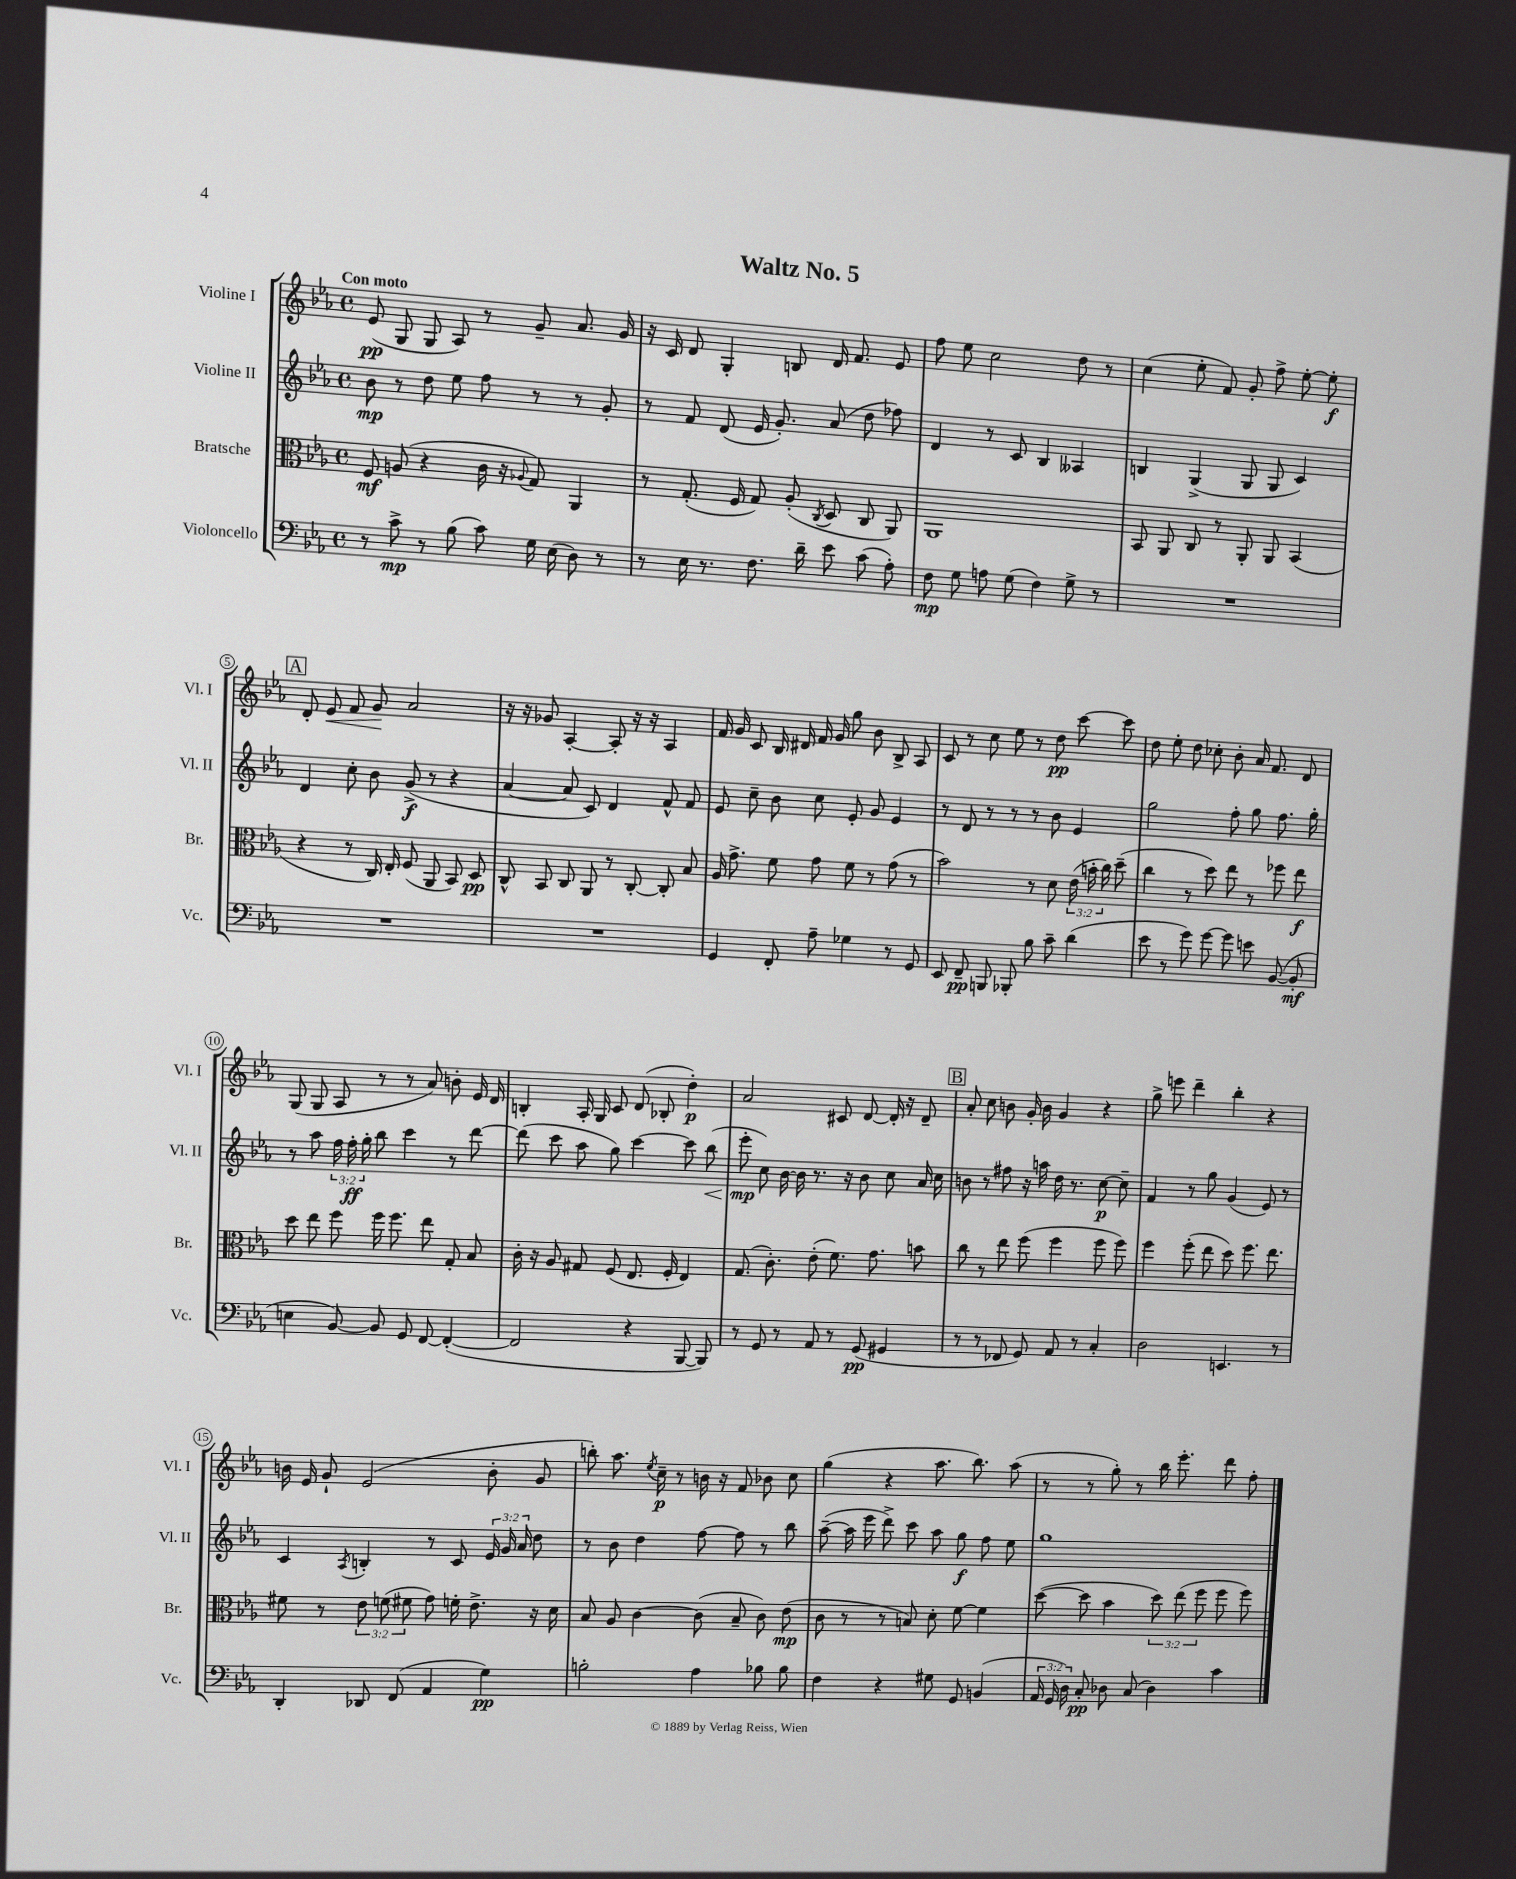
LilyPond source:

\header { title = "Waltz No. 5" }
<<
\new StaffGroup <<
\new Staff = "s0" \with { instrumentName = "Violine I" shortInstrumentName = "Vl. I" } {
    \clef treble \key ees \major \defaultTimeSignature \time 4/4 \tempo "Con moto"
    \autoBeamOff ees'8\pp( g8 g8 aes8) r8 g'8-- aes'8. g'16 |
    r16 c'16 d'8 g4-. b8 d'16 f'8. ees'8 |
    f''8 ees''8 c''2 d''8 r8 |
    c''4( ees''8-. f'8) g'8-. f''8-> ees''8~-. ees''8-.\f |
    \mark \markup { \box "A" } d'8-. ees'8\< f'8 g'8\! aes'2 |
    r16 r16 ges'8 aes4~-. aes8-. r16 r16 aes4 |
    f'16 g'16 c'8 bes16 dis'16 f'16 g'16 g''8 bes'8 bes8-> aes8 |
    c'8 r8 c''8 ees''8 r8 d''8\pp c'''8~ c'''8 |
    d''8 ees''8-. d''8 ces''8-. bes'8-. aes'16 f'8. d'8 |
    g8( g8 aes8 r8 r8 aes'8) b'8-. ees'16 d'16 |
    b4-. aes16-. g16 c'8 d'8( bes8-. d''4-.\p) |
    aes'2 cis'8 d'8~ d'16-. r16 d'8-- |
    \mark \markup { \box "B" } aes'8-. c''8 b'8 g'16-. b'16 g'4 r4 |
    g''8-> e'''8 d'''4-- bes''4-. r4 |
    b'16 ees'16 g'8-! ees'2( b'8-. g'8 |
    b''8-.) aes''8. \acciaccatura { ees''8 } c''16--\p r8 b'16 r16 f'8 bes'8 c''8 |
    g''4( r4 aes''8. bes''8.) aes''8( |
    r8 r8 g''8-.) r8 bes''16 ees'''8.-. d'''8 f''8-. \bar "|." |
}
\new Staff = "s1" \with { instrumentName = "Violine II" shortInstrumentName = "Vl. II" } {
    \clef treble \key ees \major \defaultTimeSignature \time 4/4 \override Staff.TupletNumber.text = #tuplet-number::calc-fraction-text
    \autoBeamOff bes'8\mp r8 d''8 ees''8 f''8 r8 r8 g'8-. |
    r8 f'8 d'8( ees'16 g'8.-.) aes'8( d''8 fes''8) |
    d'4 r8 c'8 bes4 aeses4 |
    b4 g4->( g8 g8 c'4) |
    \mark \markup { \box "A" } d'4 c''8-. bes'8 g'8->\f( r8 r4 |
    aes'4~ aes'8 c'8) d'4 f'8-^ f'8 |
    ees'8 c''8-- bes'8 c''8 ees'8-. g'8 ees'4 |
    r8 d'8 r8 r8 r8 bes'8 ees'4 |
    g''2 f''8-. g''8 f''8. g''16-. |
    r8 aes''8 \tuplet 3/2 { f''16 f''16-.\ff g''16-. } bes''8 c'''4 r8 d'''8~ |
    d'''8( c'''8 aes''8 g''8) c'''4~ c'''8 bes''8\<( |
    ees'''8-.\mp\! c''8) bes'16~ bes'16 r8. r16 bes'8 c''8 aes'16 c''16 |
    \mark \markup { \box "B" } b'8 r8 fis''8 r16 a''16 d''16 r8. c''8~\p c''8-- |
    f'4 r8 g''8 g'4( ees'8) r8 |
    c'4 \acciaccatura { aes8 } b4-. r8 c'8 \tuplet 3/2 { ees'16 g'16 aes'16 } d''8 |
    r8 bes'8 d''4 f''8~ f''8 r8 bes''8 |
    aes''8~--( aes''16 ees'''16 d'''8->) c'''8 aes''8 g''8\f f''8 ees''8 |
    g''1 \bar "|." |
}
\new Staff = "s2" \with { instrumentName = "Bratsche" shortInstrumentName = "Br." } {
    \clef alto \key ees \major \defaultTimeSignature \time 4/4 \override Staff.TupletNumber.text = #tuplet-number::calc-fraction-text
    \autoBeamOff f8\mf a8( r4 c'16 r16 \appoggiatura { aes8 } g8) aes,4 |
    r8 g8.-.( f16 g8) aes8-.( \acciaccatura { c8 } d8 c8 aes,8) |
    aes,1 |
    bes,8 aes,8 c8 r8 aes,8-. aes,8 bes,4( |
    \mark \markup { \box "A" } r4 r8 c16) ees16-. f8( aes,8 bes,8) d8\pp |
    c8-^ bes,8 c8 aes,8 r8 c8~-. c8-. bes8 |
    aes16 g'8.-> f'8 g'8 f'8 r8 g'8( r8 |
    bes'2) r8 d'8 \tuplet 3/2 { ees'16( b'16-. c''16) } d''8--( |
    c''4 r8 d''8) ees''8 r8 fes''8 ees''8\f |
    d''8 ees''8 f''8 f''16 f''8. ees''8 g8-. bes8 |
    c'16-. r16 aes8 gis8 f8( ees8. f16-. ees4) |
    g8.( c'8.-.) ees'8-.( f'8.) g'8. b'8 |
    \mark \markup { \box "B" } c''8 r8 ees''8 f''8( f''4 f''8 f''8) |
    f''4 f''8-.( ees''8 d''8) f''8. ees''8. |
    fis'8 r8 \tuplet 3/2 { ees'8 f'8( fis'8 } g'8) f'16-. ees'8.-> r16 d'16 |
    bes8 aes8 c'4~ c'8( bes8-- c'8) ees'8\mp( |
    c'8 r8 r8 b8) d'8-. f'8~ f'4 |
    d''8~( d''8 bes'4 \tuplet 3/2 { d''8) ees''8( f''8 } f''8 f''8) \bar "|." |
}
\new Staff = "s3" \with { instrumentName = "Violoncello" shortInstrumentName = "Vc." } {
    \clef bass \key ees \major \defaultTimeSignature \time 4/4 \override Staff.TupletNumber.text = #tuplet-number::calc-fraction-text
    \autoBeamOff r8 c'8->\mp r8 bes8( c'8) g16 ees16( d8) r8 |
    r8 ees16 r8. f8. d'16-- ees'8 c'8( aes8-.) |
    f8\mp g8 a8 g8( f4) g8-> r8 |
    R1 |
    \mark \markup { \box "A" } R1 |
    R1 |
    g,4 f,8-. aes8-- ges4 r8 g,8 |
    ees,8 f,8--\pp b,,8 bes,,8-. bes8 c'8-- d'4( |
    ees'8 r8 g'8) g'8~ g'8 e'8 bes,8~( bes,8-.\mf |
    e4 bes,8~) bes,8 g,8 f,8~ f,4~-.( |
    f,2 r4 bes,,8~ bes,,8) |
    r8 g,8 r8 aes,8 r8 g,8\pp( gis,4 |
    \mark \markup { \box "B" } r8 r8 fes,8 g,8) aes,8 r8 c4-. |
    d2 e,4. r8 |
    d,4-. des,8 f,8( aes,4 g4\pp) |
    b2-. aes4 bes8 bes8 |
    f4 r4 gis8 g,8 b,4( |
    \tuplet 3/2 { aes,16 g,16 d16) } c8-.\pp des8 c8( des4) c'4 \bar "|." |
}
>>
>>
\layout { \context { \Score \override BarNumber.stencil = #(make-stencil-circler 0.1 0.3 ly:text-interface::print) } }
